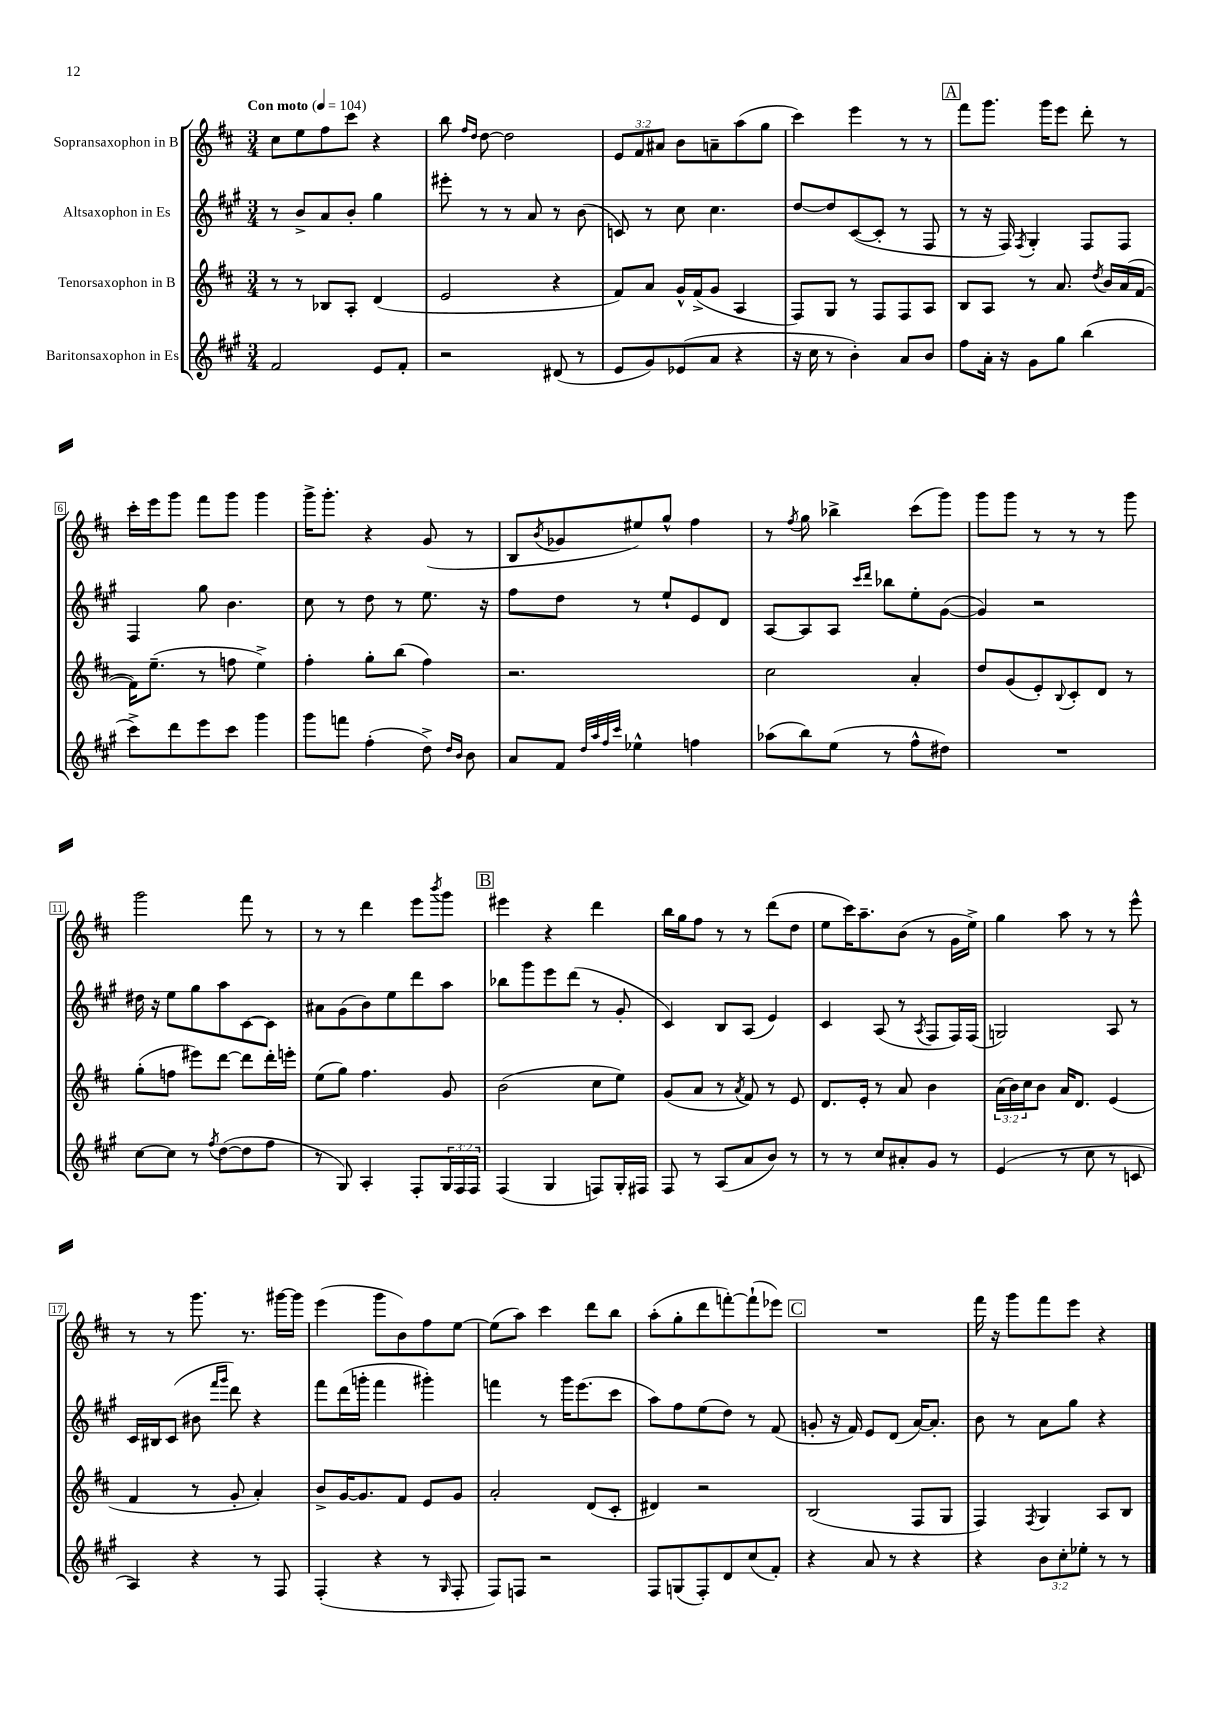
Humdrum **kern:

**kern	**kern	**kern	**kern
*part4	*part3	*part2	*part1
*staff4	*staff3	*staff2	*staff1
*I"Baritonsaxophon in Es	*I"Tenorsaxophon in B	*I"Altsaxophon in Es	*I"Sopransaxophon in B
*clefG2	*clefG2	*clefG2	*clefG2
*k[f#c#g#]	*k[f#c#]	*k[f#c#g#]	*k[f#c#]
*M3/4	*M3/4	*M3/4	*M3/4
*MM104	*MM104	*MM104	*MM104
=1	=1	=1	=1
!	!	!	!LO:TX:a:B:t=Con moto
2f#/	8r	8r	8cc#\L
.	8r	8b^/L	8ee\
.	8B-X/L	8a/	8ff#\
.	8A'/J	8b'/J	8ccc#\J
8e/L	(4d/	4gg#\	4r
8f#'/J	.	.	.
=2	=2	=2	=2
2r	2e/	8eee#X'\	8bb\
.	.	.	16qqff#/LL
.	.	.	16qqdd/JJ
.	.	8r	[8dd\
.	.	8r	2dd\]
.	.	8a/	.
(8d#X/	4r	8r	.
8r	.	(8b\	.
=3	=3	=3	=3
8e/L	8f#/L)	8cn/)	12e/L
.	.	.	12f#/
8g#/)	8a/J	8r	.
.	.	.	12a#X/J
(8e-X/	16g^^/LL	8cc#\	8b\L
.	(16f#^/J	.	.
8a/J	8g/J	4.cc#\	8an~\
4r	4A/	.	(8aa\
.	.	.	8gg\J
=4	=4	=4	=4
16r	8F#/L)	[8dd/L	4ccc#\)
16cc#\	.	.	.
8r	8G/J	8dd/]	.
4b'\)	8r	([8c#/	4eee\
.	8F#/L	8c#'/J]	.
8a/L	8F#/	8r	8r
8b/J	8A/J	8F#/	8r
!!LO:REH:place=s1:t=A
=5	=5	=5	=5
8ff#\L	8B/L	8r	8fff#\L
16a'\Jk	8A/J	16r	8.ggg\J
16r	.	16F#/)	.
.	.	8qF#/	.
8g#\L	8r	4G#'/	.
.	.	.	16ggg\KL
8gg#\J	8.a/	.	8eee\J
(4bb\	.	8F#/L	8ddd'\
.	8qdd/	.	.
.	16b/LL	.	.
.	(16a/	8F#/J	8r
.	[16f#/JJ	.	.
!!LO:LB:g=z
=6	=6	=6	=6
8ccc#^\L)	16f#\KL])	4F#/	16ccc#'\LL
.	(8.ee~\J	.	16eee\J
8ddd\	.	.	8ggg\J
8eee\	8r	8gg#\	8fff#\L
8ccc#\J	8ffn\	4.b\	8ggg\J
4ggg#\	4ee^\)	.	4ggg\
=7	=7	=7	=7
8ggg#\L	4ff#'\	8cc#\	16ggg^\KL
.	.	.	8.ggg'\J
8fffn\J	.	8r	.
(4ff#'\	8gg'\L	8dd\	4r
.	(8bb\J	8r	.
8dd^\)	4ff#\)	8.ee\	(8g/
16qqdd/LL	.	.	.
16qqb/JJ	.	.	.
8b\	.	.	8r
.	.	16r	.
=8	=8	=8	=8
8a/L	2.r	8ff#\L	8B/L
.	.	.	8qb/
8f#/J	.	8dd\J	8g-X/
32qqdd/LLL	.	.	.
32qqaa/	.	.	.
32qqff#/	.	.	.
32qqccc#/JJJ	.	.	.
4ee-X^^\	.	8r	8ee#X/)
.	.	8ee`/L	8gg^^/J
4ffn\	.	8e/	4ff#\
.	.	8d/J	.
=9	=9	=9	=9
(8aa-X\L	2cc#\	[8A/L	8r
.	.	.	8qff#/
8bb\)	.	8A/]	8gg\
(8ee\J	.	8A/J	4bb-X^\
.	.	16qqccc#/LL	.
.	.	16qqddd/JJ	.
8r	.	8bb-X\L	.
8ff#^^\L	4a'/	8ee'\	(8ccc#\L
8dd#X\J)	.	([8g#\J	8ggg\J)
=10	=10	=10	=10
2.r	8dd/L	4g#/])	8ggg\L
.	(8g/	.	8ggg\J
.	8e'/)	2r	8r
.	8qqB/	.	.
.	8c#'/	.	8r
.	8d/J	.	8r
.	8r	.	8ggg\
!!LO:LB:g=z
=11	=11	=11	=11
[8cc#\L	(8gg'\L	16dd#X\	2ggg\
.	.	16r	.
8cc#\J]	8ffn\J	8ee\L	.
8r	8eee#X\L)	8gg#\	.
8qff#/	.	.	.
([8dd\L	[8ddd\J	8aa\	.
8dd\]	8ddd\L]	[8c#\	8fff#\
8ff#\J	16ddd'\L	8c#\J]	8r
.	16eeen'\JJ	.	.
=12	=12	=12	=12
8r	(8ee\L	8a#X\L	8r
8G#/)	8gg\J)	(8g#\	8r
4A'/	4.ff#\	8b\)	4ddd\
.	.	8ee\	.
8F#'/L	.	8ddd\	8eee\L
.	.	.	8qbbb/
24G#/L	8g/	8aa\J	8ggg\J
24F#/	.	.	.
24F#/JJ	.	.	.
!!LO:REH:place=s1:t=B
=13	=13	=13	=13
(4F#/	(2b\	8bb-X\L	4eee#X\
.	.	8ggg#\	.
4G#/	.	8eee\	4r
.	.	(8ddd\J	.
8Fn/L)	8cc#\L	8r	4ddd\
16G#'/L	8ee\J)	8g#'/	.
16F#X/JJ	.	.	.
=14	=14	=14	=14
8F#/	(8g/L	4c#/)	16bb\LL
.	.	.	16gg\J
8r	8a/J	.	8ff#\J
(8A/L	8r	8B/L	8r
.	8qa/	.	.
8a/	8f#/)	(8A/J	8r
8b/J)	8r	4e/)	(8ddd\L
8r	8e/	.	8dd\J
=15	=15	=15	=15
8r	8.d/L	4c#/	8ee\L
8r	.	.	16ccc#\K)
.	16e'/Jk	.	8.aa~\
8cc#/L	8r	(8A/	.
8a#X'/	8a/	8r	(8b\J
.	.	8qA/	.
8g#/J	4b\	8F#/L	8r
8r	.	16F#/L)	16g\LL
.	.	(16F#/JJ	16ee^\JJ)
=16	=16	=16	=16
(4e/	(24a\LL	2Gn/)	4gg\
.	24b\)	.	.
.	24cc#\J	.	.
.	8b\J	.	.
8r	16a/KL	.	8aa\
.	8.d/J	.	.
8cc#\	.	.	8r
8r	(4e/	8A/	8r
8cn/	.	8r	8eee^^\
!!LO:LB:g=z
=17	=17	=17	=17
4A/)	4f#/	16c#/LL	8r
.	.	16B#X/J	.
.	.	(8c#/J	8r
4r	8r	8b#X\	8.ggg\
.	.	16qqfff#/LL	.
.	.	16qqggg#/JJ	.
.	8g'/	8ddd\)	.
.	.	.	8.r
8r	4a'/)	4r	.
8F#/	.	.	[16ggg#X\LL
.	.	.	16ggg#\JJ]
=18	=18	=18	=18
(4F#'/	8b^/L	8fff#\L	(4eee\
.	[16g/K	(16ddd\L	.
.	8.g/]	16gggn'\JJ	.
4r	.	4fff#\	8ggg\L
.	8f#/J	.	8b\)
8r	8e/L	4ggg#X'\)	8ff#\
16qqG#/	.	.	.
8F#'/	8g/J	.	[8ee\J
=19	=19	=19	=19
8F#/L)	2a'/	4fffn\	(8ee\L]
8Fn/J	.	.	8aa\J)
2r	.	8r	4ccc#\
.	.	16ggg#\KL	.
.	.	(8.eee\	.
.	(8d/L	.	8ddd\L
.	8c#'/J	8ccc#\J	8bb\J
=20	=20	=20	=20
8F#/L	4d#X/)	8aa\L)	(8aa'\L
(8Gn/	.	8ff#\	8gg'\
8F#'/)	2r	(8ee\	8ddd\
8d/	.	8dd\J)	[8fffn'\)
(8cc#/	.	8r	(8fff`\]
8f#'/J)	.	(8f#/	8eee-X\J)
!!LO:REH:place=s1:t=C
=21	=21	=21	=21
4r	(2B/	8gn'/	2.r
.	.	16r	.
.	.	16f#/)	.
8a/	.	8e/L	.
8r	.	(8d/J	.
4r	8F#/L	[16a/KL)	.
.	.	8.a'/J]	.
.	8G/J	.	.
=22	=22	=22	=22
4r	4F#/)	8b\	16fff#\
.	.	.	16r
.	.	8r	8ggg\L
.	8qF#/	.	.
12b\L	4G/	8a\L	8fff#\
12cc#'\	.	.	.
.	.	8gg#\J	8eee\J
12ee-X'\J	.	.	.
8r	8A/L	4r	4r
8r	8B/J	.	.
==	==	==	==
*-	*-	*-	*-
